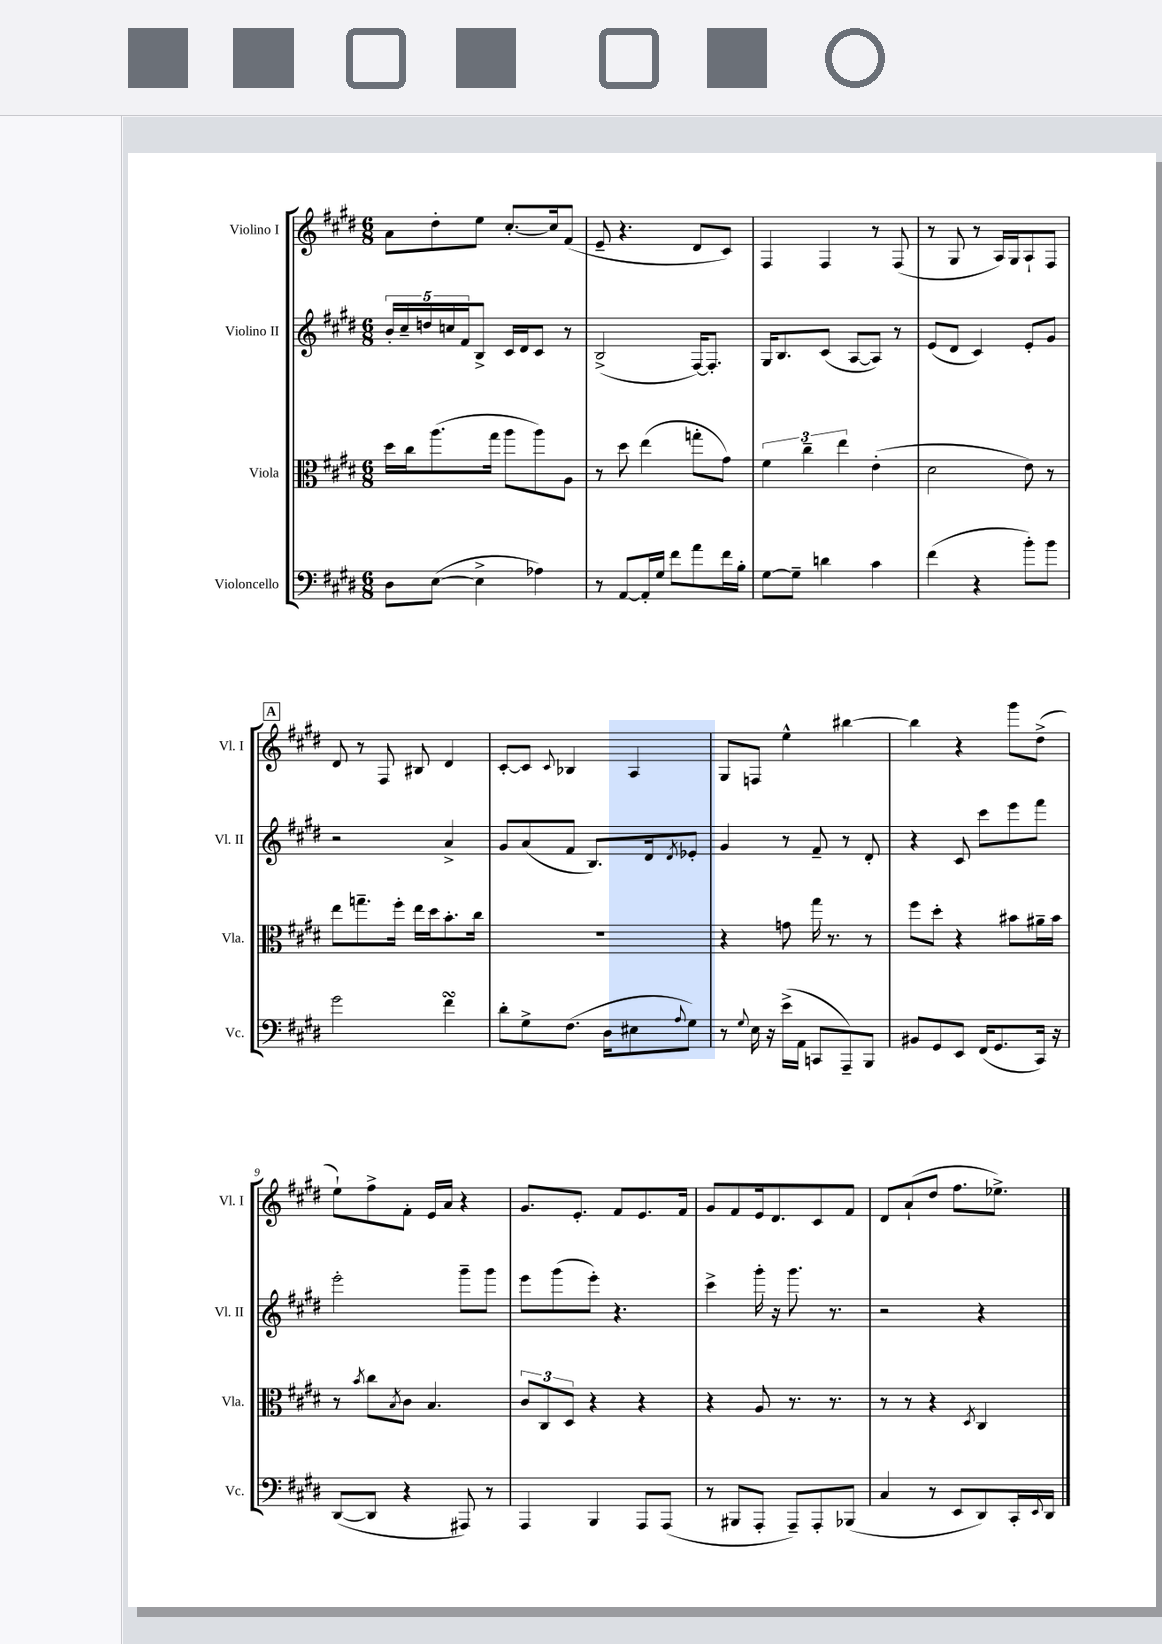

**kern	**kern	**kern	**kern
*part4	*part3	*part2	*part1
*staff4	*staff3	*staff2	*staff1
*I"Violoncello	*I"Viola	*I"Violino II	*I"Violino I
*I'Vc.	*I'Vla.	*I'Vl. II	*I'Vl. I
*clefF4	*clefC3	*clefG2	*clefG2
*k[f#c#g#d#]	*k[f#c#g#d#]	*k[f#c#g#d#]	*k[f#c#g#d#]
*M6/8	*M6/8	*M6/8	*M6/8
=1	=1	=1	=1
8D#\L	16dd#\LL	20b'/LL	8a\L
.	.	20cc#~/	.
.	16cc#\J	.	.
.	.	20ddn/	.
([8E\J	(8.aa\	.	8dd#'\
.	.	20ccn/	.
.	.	20f#/J	.
4E^\]	.	8B^/J	8ee\J
.	16gg#\Jk	.	.
.	8aa\L	16c#/LL	[8.cc#'/L
.	.	16d#/J	.
4A-X\)	8aa\)	8c#/J	.
.	.	.	16cc#/k]
.	8A\J	8r	(8f#/J
=2	=2	=2	=2
8r	8r	(2B^/	8e~/
[8AA/L	8dd#\	.	4.r
16AA'/L]	(4ee\	.	.
16G#/JJ	.	.	.
8f#\L	.	.	.
8a\	8ggn'\L	[16F#/KL)	8d#/L
.	.	8.F#'/J]	.
16f#\L	8g#\J)	.	8c#/J)
16B'\JJ	.	.	.
=3	=3	=3	=3
[8G#\L	6f#\	16G#/KL	4F#/
.	.	8.B/	.
8G#~\J]	.	.	.
.	6cc#~\	.	.
4dn\	.	(8c#/J	4F#/
.	6ee\	.	.
.	.	[8A/L	.
4c#\	(4e'\	8A/J])	8r
.	.	8r	(8F#/
=4	=4	=4	=4
(4f#\	2d#\	(8e/L	8r
.	.	8d#/J	8G#/
4r	.	4c#/)	8r
.	.	.	16A/LL)
.	.	.	16G#/J
8b'\L)	8e\)	8e'/L	8A`/
8b\J	8r	8g#/J	8F#/J
!!LO:LB:g=z
!!LO:REH:place=s1:t=A
=5	=5	=5	=5
2g#\	8ee\L	2r	8d#/
.	8.ggn~\	.	8r
.	.	.	8F#/
.	16ff#'\Jk	.	.
.	16ee\LL	.	8B#X/
.	16dd#\J	.	.
4f#sSSS\	8.b'\	4a^/	4d#/
.	16cc#\Jk	.	.
=6	=6	=6	=6
8d#'\L	2.r	8g#/L	[8c#'/L
8G#^\	.	(8a/	8c#/J]
.	.	.	8qqc#/
(8.F#\J	.	8f#/J	4B-X/
.	.	8.B/L)	.
16D#\KL	.	.	.
8E#X\	.	.	4A/
.	.	16d#/k	.
8qqA/	.	8qd#/	.
8G#\J)	.	8e-X'/J	.
=7	=7	=7	=7
8r	4r	4g#/	8G#/L
8qqG#/	.	.	.
16E\	.	.	8Fn/J
16r	.	.	.
(16e^\LL	8gn\	8r	4ee^^\
16AA\JJ	.	.	.
8CCn/L	16gg#\	8f#~/	.
.	8.r	.	.
8AAA~/)	.	8r	[4bb#X\
8BBB/J	8r	8d#'/	.
=8	=8	=8	=8
8BB#X/L	8ff#\L	4r	4bb#\]
8GG#/	8dd#'\J	.	.
8EE/J	4r	8c#/	4r
(16FF#/KL	.	8ccc#\L	.
8.GG#/	.	.	.
.	8b#X\L	8eee\	8ggg#\L
16CC#/Jk)	16a#X~\L	8fff#\J	(8dd#^\J
16r	16b#\JJ	.	.
!!LO:LB:g=z
=9	=9	=9	=9
([8DD#/L	8r	2eee'\	8ee`\L)
.	8qb/	.	.
8DD#/J]	8cc#\L	.	8ff#^\
.	8qB/	.	.
4r	8c#\J	.	8f#'\J
.	4.B/	.	16e/LL
.	.	.	16a/JJ
8AAA#X/)	.	8ggg#~\L	4r
8r	.	8ggg#\J	.
=10	=10	=10	=10
4AAA/	12c#/L	8eee\L	8.g#/L
.	12C#/	.	.
.	.	(8ggg#\	.
.	12D#/J	.	.
.	.	.	8.e'/J
4BBB/	4r	8eee'\J)	.
.	.	4.r	8f#/L
8AAA/L	4r	.	8.e/
(8AAA/J	.	.	.
.	.	.	16f#/Jk
=11	=11	=11	=11
8r	4r	4ccc#^\	8g#/L
8BBB#X/L	.	.	8f#/
8AAA'/J	8A/	16ggg#'\	16e/k
.	.	16r	8.d#/
8AAA~/L)	8.r	8.ggg#\	.
8AAA'/	.	.	8c#/
.	8.r	8.r	.
(8BBB-X/J	.	.	8f#/J
=12	=12	=12	=12
4C#/	8r	2r	8d#/L
.	8r	.	(8a`/
8r	4r	.	8dd#/J
8EE/L	.	.	8.ff#\L
.	8qD#/	.	.
8DD#/)	4C#/	4r	.
.	.	.	8.ee-X^\J)
16CC#'/L	.	.	.
8qqEE/	.	.	.
16DD#/JJ	.	.	.
==	==	==	==
*-	*-	*-	*-
